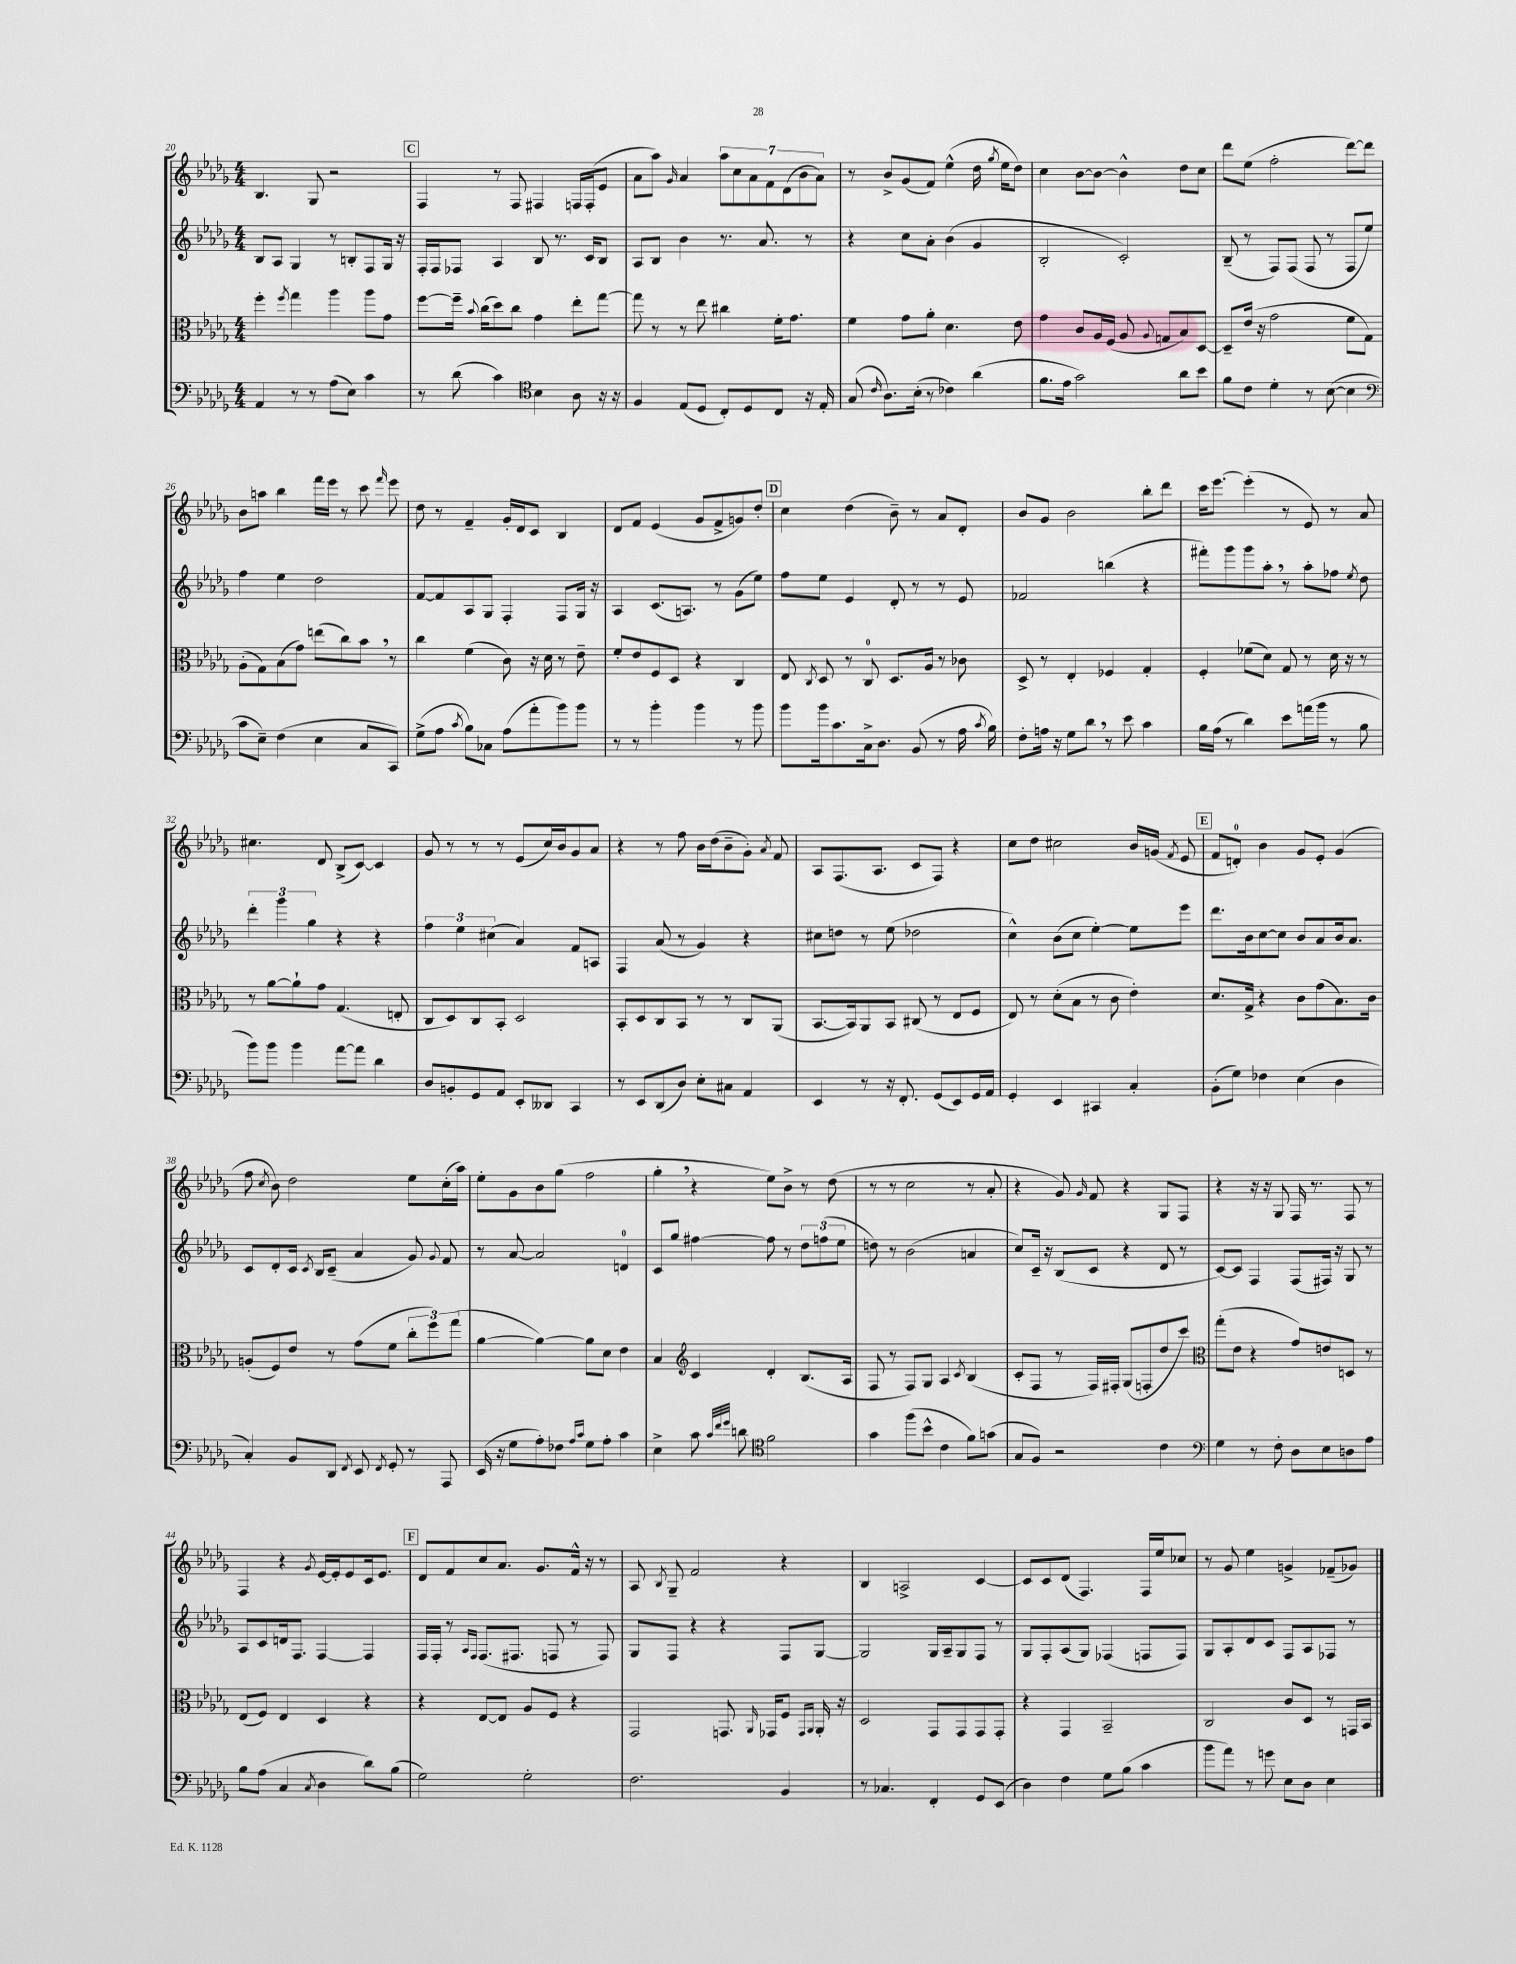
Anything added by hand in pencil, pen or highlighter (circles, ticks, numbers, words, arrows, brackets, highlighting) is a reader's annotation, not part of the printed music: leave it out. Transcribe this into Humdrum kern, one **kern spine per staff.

**kern	**kern	**kern	**kern
*staff4	*staff3	*staff2	*staff1
*clefF4	*clefC3	*clefG2	*clefG2
*k[b-e-a-d-g-]	*k[b-e-a-d-g-]	*k[b-e-a-d-g-]	*k[b-e-a-d-g-]
*M4/4	*M4/4	*M4/4	*M4/4
4AA-/	4ff'\	8B-/L	4.B-/
.	.	8A-/J	.
.	8qff/	.	.
8r	4gg-\	4G-/	.
8r	.	.	8G-/
(8A-\L	4aa-\	8r	2r
8E-\J)	.	8B'/L	.
4c\	8aa-\L	8F/	.
.	8g-\J	16G-/Jk	.
.	.	16r	.
=	=	=	=
8r	[8ff\L	16F'/LL	4F/
.	.	16F/J	.
(8d-\	16ff~\]Jk	8F-/J	.
.	8qqb-/	.	.
.	(16cc\LK	.	.
4c\)	8dd-\)	4A-/	8r
.	8cc\J	.	8F/
*clefC4	*	*	*
4B-\	4g-\	8B-/	4F#/
.	.	8.r	.
8A-\	8ee-'\L	.	16F/LL
.	.	16c/LK	(16F'/J
16r	[8gg-\J	8B-/J	8e-/J
16r	.	.	.
=	=	=	=
4F/	8gg-\]	8A-/L	8a-\L
.	8r	8B-/J	8aa-\J)
.	.	.	16qqg-/
(8E-/L	8r	4b-\	4a-/
8D-/J	8ee-\	.	.
8C'/L)	4cc#\	8.r	14aa-\L
.	.	.	14cc\
8D-/	.	.	.
.	.	.	14a-\
.	.	8.a-/	.
.	.	.	14f\
8C/J	16f'\LK	.	.
.	.	.	(14d-\
.	8.g-\J	.	.
.	.	.	14b-\
16r	.	8r	.
.	.	.	14a-\J)
16E-'/	.	.	.
=	=	=	=
(8G-/	4f\	4r	8r
16qqc/	.	.	.
8.A-\L)	.	.	8b-^/L
.	8g-\L	8cc\L	(8g-/
(16B-'\Jk	.	.	.
8r	8a-'\J	8a-'\J	8f/J)
4c-\)	4.d-\	(4b-\	(4ee-^^\
(4a-\	.	4g-/	16dd-\
.	.	.	8qgg-/
.	.	.	16ee-\LK
.	8e-\	.	8dd-\J)
=	=	=	=
8.f\L	4g-\	2B-'/	4cc\
16e-\Jk	.	.	.
2g-\)	8c/L	.	[8b-\L
.	16A-/L	.	8b-\_J
.	(16F/JJ	.	.
.	8A-/	2c'/)	4b-^^\]
.	8qqA-/	.	.
.	8G/L	.	.
8a-\L	8B-/)	.	8dd-\L
8b-\J	[8D-/J	.	8cc\J
=	=	=	=
8f\L	8D-~/]L	(8B-~/	8ddd-\L
8c\J	(16e-/Jk	8r	(8ee-\J
.	16r	.	.
4d-'\	2g-\	8F/L)	2ff'\
.	.	(8F/J	.
8r	.	8F/	.
([8B-\	.	8r	.
4B-\]	8f\L	8F/L	[8ddd-\L)
.	8G-\J)	8ee-/J)	8ddd-\]J
=	=	=	=
*clefF4	*	*	*
8c\L	(8A-'\L	4ff\	8b-\L
8E-~\J)	8G-\)	.	8aa\J
(4F\	(8B-\	4ee-\	4bb-\
.	8g-\J)	.	.
4E-\	(8ee\L	2dd-\	16fff\LL
.	.	.	16eee-\JJ
.	8cc\)	.	8r
8C/L	8b-\J	.	8ccc\
.	.	.	16qqfff/
8CC/J)	8r	.	8eee-\
=	=	=	=
(8G-^\L	4cc\	[8f/L	8dd-\
8A-\J	.	8f/]	8r
8qc/	.	.	.
8B-\L)	(4f\	8A-/	4f~/
8C-\J	.	8G-/J	.
(8A-\L	8c\)	4F'/	16g-'/LL
.	.	.	16d-/J
8a-'\	16r	.	8c/J
.	16d-\	.	.
8b-\)	8r	8F/L	4B-/
8b-\J	8e-~\	16G-/Jk	.
.	.	16r	.
=	=	=	=
8r	8f'/L	4A-/	8d-/L
8r	8e-/	.	8f/J
4b-'\	8F/	(8.c/L	(4e-/
.	8D-/J	.	.
.	.	8.A/J)	.
4b-\	4r	.	8g-/L
.	.	8r	8f^/
8r	4C/	(8g-\L	8g/)
8b-\	.	8ee-\J)	8dd-'/J
=	=	=	=
8b-\L	8E-/	8ff\L	4cc\
.	8qC/	.	.
16b-\k	8D-/	8ee-\J	.
8.c\	.	.	.
.	8r	4e-/	(4dd-\
16C^\k	8C/	.	.
8.D-\J	.	.	.
.	8.D-/L	8d-'/	8b-~\)
(8BB-/	.	8r	8r
.	16A-/Jk	.	.
8r	8r	8r	8a-/L
16A-\	8c-\	8e-/	8d-'/J
8qc/	.	.	.
16B-\)	.	.	.
=	=	=	=
8F'\L	8D-^/	2f-/	8b-/L
16A\Jk	8r	.	8g-/J
16r	.	.	.
8G-\L	4E-'/	.	2b-\
8d-\J	.	.	.
8r	4F-/	(4bb\	.
8e-\	.	.	.
4c\	4G-'/	4r	8bb-'\L
.	.	.	8ddd-\J
=	=	=	=
16B-\LL	4F'/	8fff#'\L)	16ccc\LK
(16A-\JJ	.	.	[8.eee-\J
8r	.	8ggg-\	.
4d-\)	(8f-\L	8ggg-\	(4eee-'\]
.	8d-\J)	8aa-'\J	.
8e-\L	8G-/	8r	8r
(16a\L	8r	8aa-'\L	8e-/)
16b-\JJ	.	.	.
8r	16d-\	8ff-\J	8r
.	16r	.	.
.	.	8qee-/	.
8B-\	8r	8dd-\	8a-/
=	=	=	=
8b-\L)	8r	6ddd-'\	4.cc#\
8b-\J	[8a-\L	.	.
.	.	6ggg-\	.
4b-\	8a-`\]	.	.
.	.	6gg-\	.
.	8g-\J	.	8d-/
[8a-\L	(4.G-/	4r	(8B-^/L
8a-\]J	.	.	[8c/J)
4d-\	.	4r	4c/]
.	8E'/	.	.
=	=	=	=
8D-/L	8C/L	6ff\	8g-/
8BB'/	8D-/)	.	8r
.	.	6ee-\	.
8GG-/	8C/	.	8r
.	.	(6cc#\	.
8AA-/J	8BB-'/J	.	8r
8EE-'/L	2D-/	4a-/)	(8e-/L
8DD--/J	.	.	16cc/L)
.	.	.	16b-/J
4CC/	.	8f/L	8g-/
.	.	8A/J	8a-/J
=	=	=	=
8r	8BB-'/L	4F/	4r
8EE-/L	8D-/	.	.
(8DD-/	8C/	(8a-/	8r
8D-/J)	8BB-/J	8r	8ff\
8E-'\L	8r	4g-/)	16b-\LL
.	.	.	(16dd-\J
8C#\J	8r	.	8b-~\
4AA-/	8C/L	4r	8g-'\J)
.	.	.	8qa-/
.	(8AA-/J	.	8f/
=	=	=	=
4EE-/	[8.BB-/L	8cc#\L	8A-/L
.	.	8dd\J	(8.F/
.	16BB-/]k)	.	.
8r	8AA-/	8r	.
.	.	.	8.A-/J
16r	8BB-/J	(8ee-\	.
8.FF'/	.	.	.
.	(8C#/	2dd-\	8c/L
(8GG-/L	8r	.	8F/J)
8EE-/)	8E-/L	.	4r
16GG-/L	8F/J	.	.
16AA-/JJ	.	.	.
=	=	=	=
4GG-'/	8E-/)	4cc^^\)	8cc\L
.	8r	.	8dd-\J
4EE-/	(8d-'\L	(8b-\L	2cc#\
.	8B-\J	8cc\J	.
4CC#/	8r	[4ee-'\)	.
.	8c\	.	.
4C'/	4e-'\)	8ee-\]L	16b-/LL
.	.	.	(16g/JJ
.	.	.	8qf/
.	.	8eee-\J	8e-/
=	=	=	=
(8BB-'\L	8.d-/L	8.ddd-\L	8f/L
8G-\J)	.	.	8d'/J)
.	16G-^/Jk	16b-\k	.
4F-\	4r	[8cc\	4b-\
.	.	8cc\]J	.
(4E-\	8c\L	8b-/L	8g-/L
.	(8g-\	8a-/	8e-'/J
4D-\	8.B-\)	16b-/k	(4g-/
.	.	8.a-/J	.
.	16c\Jk	.	.
=	=	=	=
4C'/)	(8A'/L	8c/L	8ff\
.	.	.	8qcc/
.	8F/)	8d-'/	8b-\)
8BB-/L	8e-/J	16c/Jk	2dd-\
.	.	8qc/	.
.	.	16B-/LK	.
8DD-/J	8r	(8c~/J	.
8qFF/	.	.	.
8EE-/	(8g-\L	4a-/	.
8qFF/	.	.	.
8GG-'/	8f\J	.	.
8r	12cc'\L	8g-/)	8ee-\L
.	12ff\)	.	.
.	.	8qqg-/	.
8AAA-/	.	8f/	(16cc'\L
.	(12gg-\J	.	.
.	.	.	16aa-\JJ)
=	=	=	=
(16EE-/	[4a-\	8r	8ee-'\L
16r	.	.	.
8G-\L	.	[8a-/	8g-\
8A-'\)	4a-\_)	2a-/]	8b-\
8F-\J	.	.	(8gg-\J
16qqA-/LL	.	.	.
16qqc/JJ	.	.	.
8G-\L	8a-\]L	.	2ff\
8A-'\J	8d-\J	.	.
4c\	4e-\	4d/	.
=	=	=	=
4E-^\	4B-/	8c/L	4gg-'\
.	.	8gg-/J	.
*	*clefG2	*	*
8c\	4c/	[4ff#\	4r
32qqc/LLL	.	.	.
32qqf/	.	.	.
32qqg-/JJJ	.	.	.
8d\	.	.	.
*clefC4	*	*	*
2f\	4d-'/	8ff#\]	8ee-\L)
.	.	8r	8b-^\J
.	(8.B-/L	12dd-\L	8r
.	.	(12ff\	.
.	.	.	(8dd-\
.	.	12ee-\J	.
.	16A-/Jk	.	.
=	=	=	=
4g-\	8F/	8dd\)	8r
.	8r	8r	8r
(8ff\L	8F/L)	(2b-\	2cc\
8b-^^\J	8G-/J	.	.
4c\	4A-/	.	.
.	8qc/	.	.
8f\L)	(4B-/	4a/	8r
(8g\J	.	.	8a-'/
=	=	=	=
8G-/L	8c'/L	8cc/L)	4r
8F/J)	8F/J	16c~/Jk	.
.	.	16r	.
2r	8r	(8B-/L	8g-/)
.	.	.	16qqg-/
.	16F/LL)	8c/J	8f/
.	16F#'/JJ	.	.
.	(8G-/L	4r	4r
.	8F'/	.	.
4c\	8dd-/	8d-/	8G-/L
.	8ccc/J)	8r	8F/J
=	=	=	=
*clefF4	*clefC3	*	*
4G-\	(8gg-'\L	[8c/L)	4r
.	8e-\J	8c/]J	.
8r	4r	4F/	16r
.	.	.	16r
8F'\	.	.	8G-/
8D-\L	8g-/L)	(8F/L	16F/
.	.	.	8.r
8E-\	8e/	16F#/Jk)	.
.	.	16r	.
8D\	8D/J	8G-/	8F/
8A-\J	8r	8r	8r
=	=	=	=
8B-\L	(8E-/L	8A-/L	4F/
(8A-\J	8F/J)	8c/	.
4C/	4E-/	16d/k	4r
.	.	8.F/J	.
8qC/	.	.	8qg-/
4D-\	4D-/	[4F/	[16e-/LL
.	.	.	16e-'/]J
.	.	.	8e-/
8d-\L)	4r	4F/]	16c/k
.	.	.	8.e-/J
(8B-\J	.	.	.
=	=	=	=
2G-\)	4r	16F/LL	8d-/L
.	.	16F'/JJ	.
.	.	8r	8f/
.	.	16qqA-/LL	.
.	.	16qqF/JJ	.
.	[8E-/L	(8.F/L	8cc/
.	8E-/]J	.	8.a-/J
.	.	8.F#/J	.
2G-'\	8A-/L	.	.
.	.	.	8.g-/L
.	8F/J	8F/	.
.	4r	8r	16f^^/Jk
.	.	.	16r
.	.	8F/)	8r
=	=	=	=
2.F\	2GG-/	8G-/L	8A-/
.	.	.	8qB-/
.	.	8F/J	8G-~/
.	.	4r	2f/
.	8.GG/	4r	.
.	16qqAA-/	.	.
.	16GG-/LK	.	.
4BB-/	8F/J	8F/L	4r
.	16qqGG-/LL	.	.
.	16qqAA-/JJ	.	.
.	16AA-'/	[8G-/J	.
.	16r	.	.
=	=	=	=
8r	2D-/	2G-/]	4B-/
4.C-/	.	.	.
.	.	.	2A^/
4FF'/	8GG-/L	16G-/LL	.
.	.	16A-~/J	.
.	8GG-/	8G-/	.
8GG-/L	8GG-/	8F/J	[4c/
(8EE-/J	8GG-'/J	8r	.
=	=	=	=
4D-\)	4r	8G-/L	8c/]L
.	.	8F'/	8c/
4F\	4GG-/	(8A-/	(8d-/J
.	.	8G-/J)	4.F/)
8G-\L	2BB-~/	(4F-/	.
(8B-\J	.	.	.
4c\	.	8F/L	16F/LL
.	.	.	16ee-/J
.	.	8F/J)	8cc-/J
=	=	=	=
8b-\L	2C/	8G-/L	8r
8a-\J)	.	8A-'/	8g-/
8r	.	8d-/	4ee-\
8g\	.	8c/J	.
8E-\L	8c/L	8F/L	4g^/
8D-\J	8D-/J	8A-/	.
4E-\	8r	8F-/J	(8f-~/L
.	16GG/LL	8r	8g-/J)
.	16BB-/JJ	.	.
==	==	==	==
*-	*-	*-	*-
